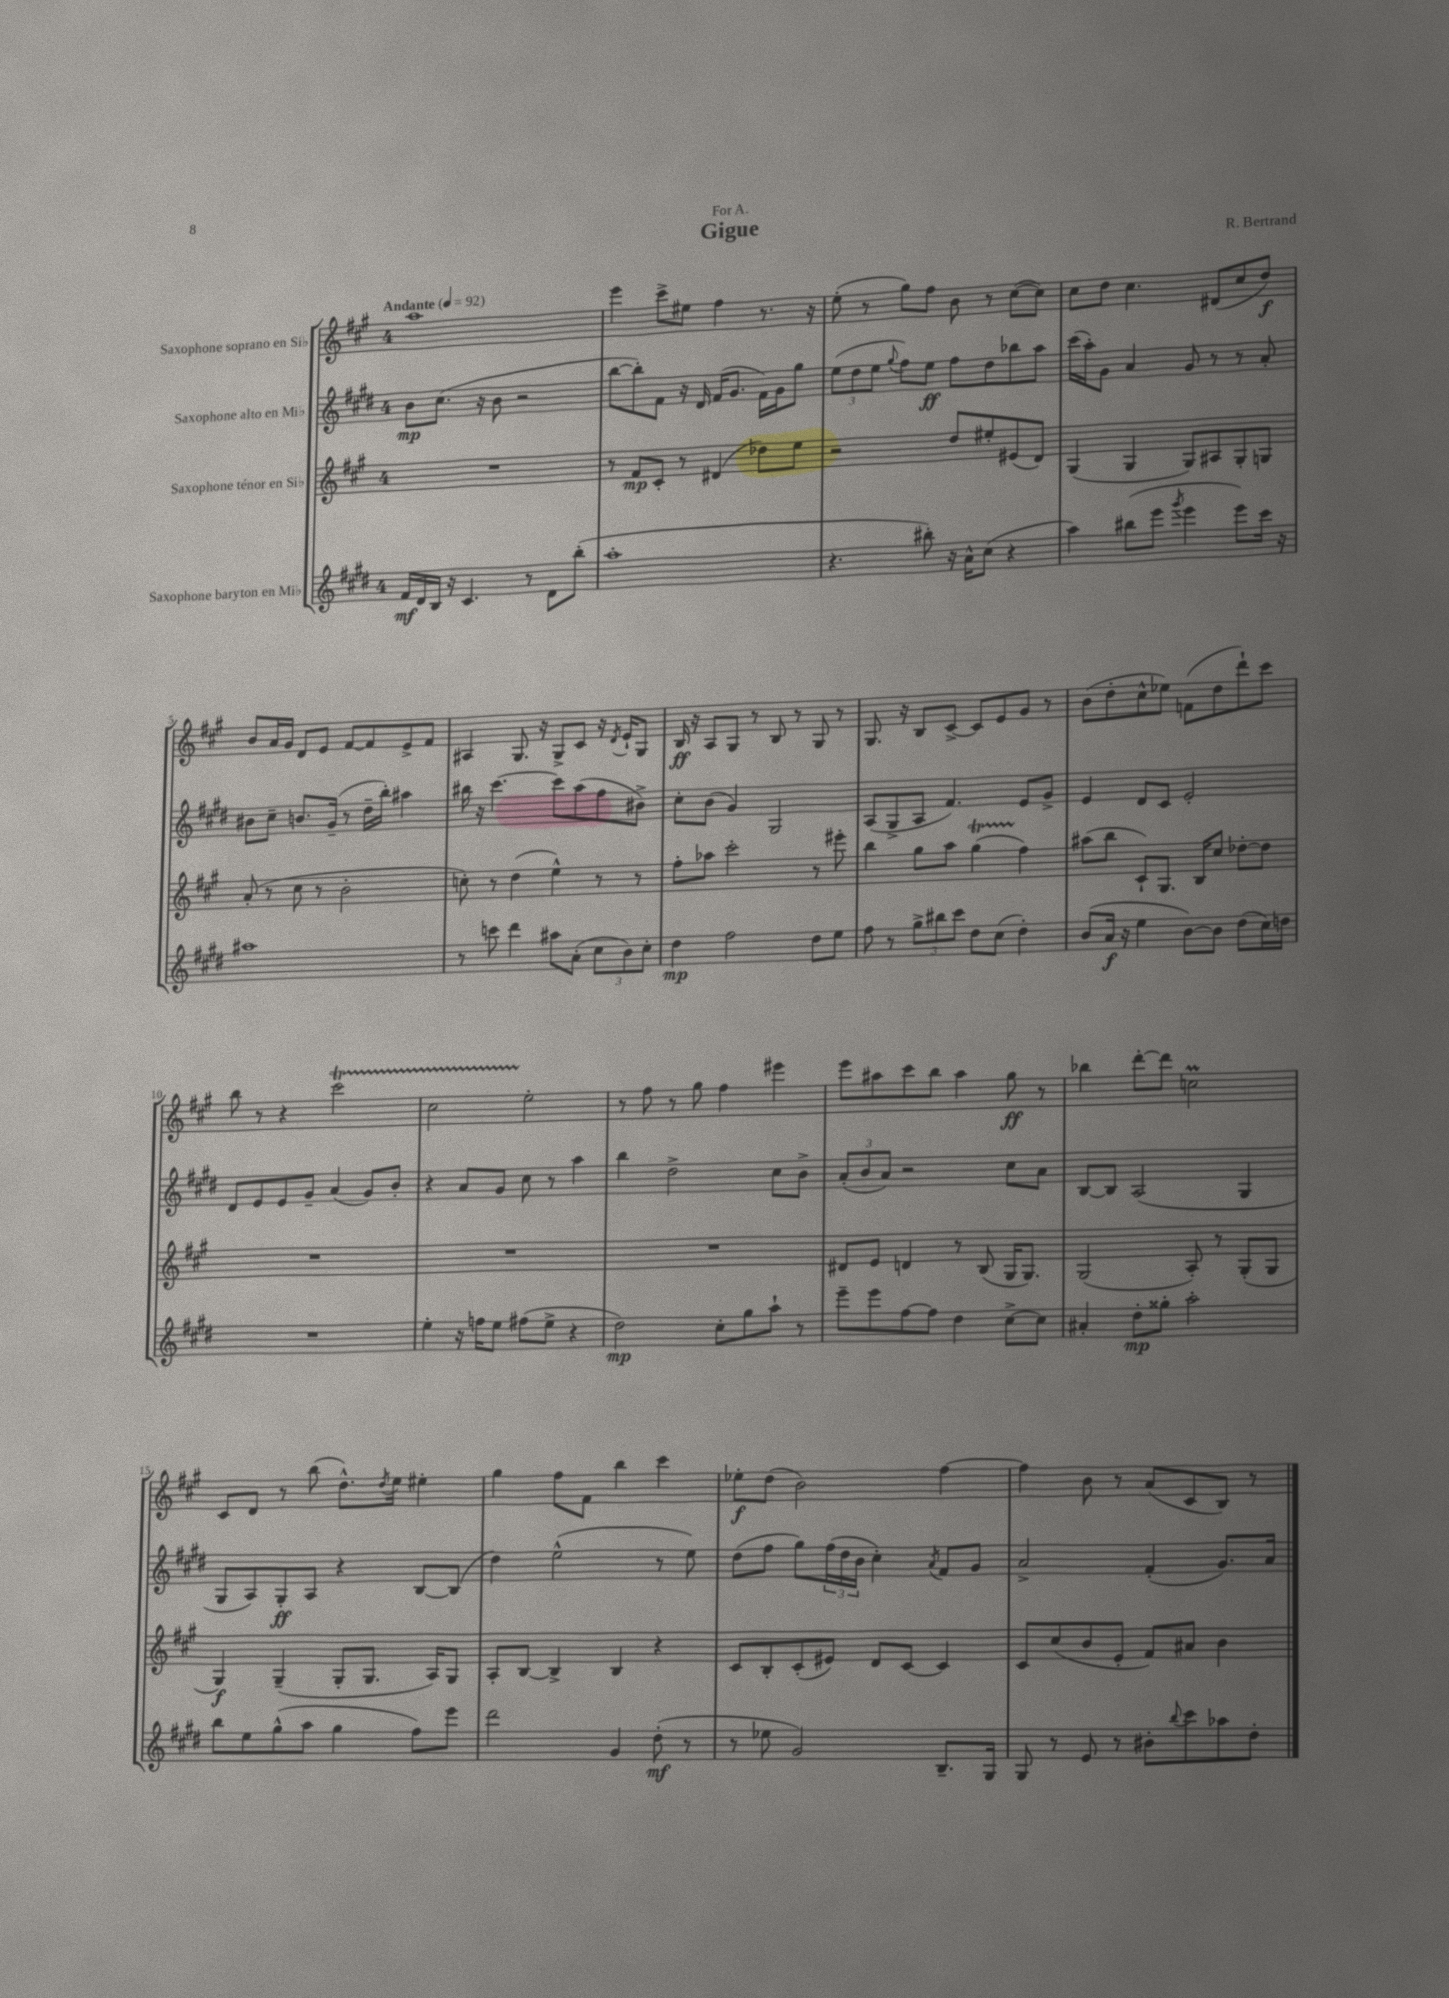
\header { title = "Gigue" composer = "R. Bertrand" dedication = "For A." }
<<
\new StaffGroup <<
\new Staff = "s0" \with { instrumentName = "Saxophone soprano en Sib" } {
    \clef treble \key a \major \once \override Staff.TimeSignature.style = #'single-digit \time 4/4 \tempo "Andante" 4 = 92
    a''1 |
    e'''4 cis'''8-> eis''8 fis''4 r8. r16 |
    e''8-.( r8 gis''8) fis''8 b'8 r8 cis''8~( cis''8) |
    cis''8 d''8 cis''4. dis'8( cis''8 d''8\f) |
    b'8 a'16 gis'16 d'8 e'8 fis'8~ fis'8 e'8-> fis'8 |
    ais4 gis8. r16 gis8-> cis'8 r16 \acciaccatura { d'8 } e'16-! gis8 |
    b16\ff r16 a8 gis8 r8 b8 r8 gis8 r8 |
    gis8. r16 b8 cis'8~-> cis'8 e'8 gis'8 r8 |
    b'8( d''8-. cis''8-^ ees''8) f'8( d''8 d'''8-!) cis'''8 |
    b''8 r8 r4 cis'''2\startTrillSpan |
    cis''2 e''2-.\stopTrillSpan |
    r8 fis''8 r8 gis''8 fis''4 eis'''4 |
    e'''8 ais''8 cis'''8 b''8 ais''4 gis''8\ff r8 |
    bes''4 d'''8~-. d'''8 c''2\prall |
    cis'8 d'8 r8 b''8( d''8.-^) \acciaccatura { d''8 } e''16 eis''4-. |
    gis''4 fis''8 fis'8 b''4 cis'''4 |
    ees''8-.\f d''8( b'2) fis''4~ |
    fis''4 b'8 r8 a'8( cis'8 b8) r8 \bar "|." |
}
\new Staff = "s1" \with { instrumentName = "Saxophone alto en Mib" } {
    \clef treble \key e \major \once \override Staff.TimeSignature.style = #'single-digit \time 4/4
    b'8\mp cis''8.( r16 b'8 r2 |
    b''8~ b''8-.) fis'8 r16 dis'16 fis'16( gis'8. fis'16) gis'16 gis''8 |
    \tuplet 3/2 { e''8( dis''8 e''8 } \appoggiatura { gis''8 } fis''8) e''8\ff fis''8 dis''8 bes''8 a''8 |
    cis'''16( a''16-.) gis'8 a'4 gis'8 r8 r8 a'8-. |
    bis'8 cis''8-- b'8. gis'16--( r8 dis''16-- b''16-.) ais''4 |
    bis''16 r16 cis'''4.~ cis'''8 a''8( fis''8 bis'8->) |
    cis''8-. b'8( gis'4) gis2 |
    a8( gis8-> a8 fis'4.) e'8 gis'8-> |
    e'4 dis'8 cis'8 e'2-. |
    dis'8 e'8 e'8 gis'8-- a'4( gis'8) b'8-. |
    r4 a'8 gis'8 cis''8 r8 a''4 |
    b''4 dis''2-> cis''8 b'8-> |
    \tuplet 3/2 { a'8-.( b'8 a'8) } r2 cis''8 a'8 |
    b8~ b8 a2( gis4 |
    gis8 a8) gis8-.\ff a8 r4 b8~ b8( |
    dis''4) e''2-^( r8 e''8) |
    dis''8( fis''8 gis''8) \tuplet 3/2 { fis''16( dis''16 b'16 } cis''4-.) \acciaccatura { a'8 } fis'8 gis'8 |
    a'2-> fis'4-.( gis'8.) a'16 \bar "|." |
}
\new Staff = "s2" \with { instrumentName = "Saxophone ténor en Sib" } {
    \clef treble \key a \major \once \override Staff.TimeSignature.style = #'single-digit \time 4/4
    R1 |
    r8 fis'8\mp cis'8-. r8 dis'4( des''8) e''8 |
    r2 d''8 eis''8-. eis'8( d'8) |
    gis4( gis4 gis8) ais8 gis8-. g8 |
    a'8-.( r8 cis''8 r8 b'2-. |
    c''8-.) r8 d''4( e''4-^) r8 r8 |
    fis''8-. aes''8 cis'''2-. r8 eis'''8-. |
    b''4 gis''8 a''8 gis''4\startTrillSpan( fis''4\stopTrillSpan) |
    ais''8( b''8 cis'8-!) gis8. b16 cis''8 des''8~-. des''8 |
    R1 |
    R1 |
    R1 |
    dis'8 e'8 d'4 r8 b8( gis16 gis8.) |
    gis2( a8-.) r8 gis8-.( gis8 |
    gis4\f) gis4--( gis8-. gis8. a16) gis8 |
    a8-. b8~ b4-> b4 r4 |
    cis'8 b8-. cis'8-.( eis'8) d'8 cis'8~ cis'4 |
    cis'8 cis''8( b'8 e'8-. fis'8) ais'8 b'4 \bar "|." |
}
\new Staff = "s3" \with { instrumentName = "Saxophone baryton en Mib" } {
    \clef treble \key e \major \once \override Staff.TimeSignature.style = #'single-digit \time 4/4
    fis'16\mf dis'16 b16 r16 cis'4. r8 dis'8 b''8-.( |
    a''1-. |
    r4. bis''8-.) r16 a'16-^ cis''8( r4 |
    a''4) bis''8( e'''8 \acciaccatura { gis'''8 } e'''4 e'''8) cis'''16 r16 |
    ais''1 |
    r8 c'''8 dis'''4 ais''8 a'8-.( \tuplet 3/2 { cis''8 b'8) cis''8-. } |
    dis''4\mp fis''2 dis''8 e''8 |
    fis''8 r8 \tuplet 3/2 { gis''8-> bis''8 cis'''8 } dis''8 cis''8( dis''4-.) |
    b'8( a'16\f r16 e''4 b'8~) b'8 dis''8( cis''16) d''16 |
    R1 |
    e''4-. r16 f''16 e''8 fis''8( e''8-> r4 |
    dis''2\mp) cis''8-. gis''8 a''8-! r8 |
    e'''8-- e'''8 fis''8~ fis''8 dis''4 cis''8~-> cis''8 |
    ais'4-. dis''8-.\mp gisis''8-. a''2-. |
    b''8 e''8 gis''8-^( a''8 gis''4 fis''8) e'''8 |
    dis'''2 gis'4 dis''8-.\mf( r8 |
    r8 ees''8 gis'2) b8.-- gis16 |
    gis8 r8 e'8 r8 bis'8-. \appoggiatura { b''8 } cis'''8 aes''8 dis''8-. \bar "|." |
}
>>
>>
